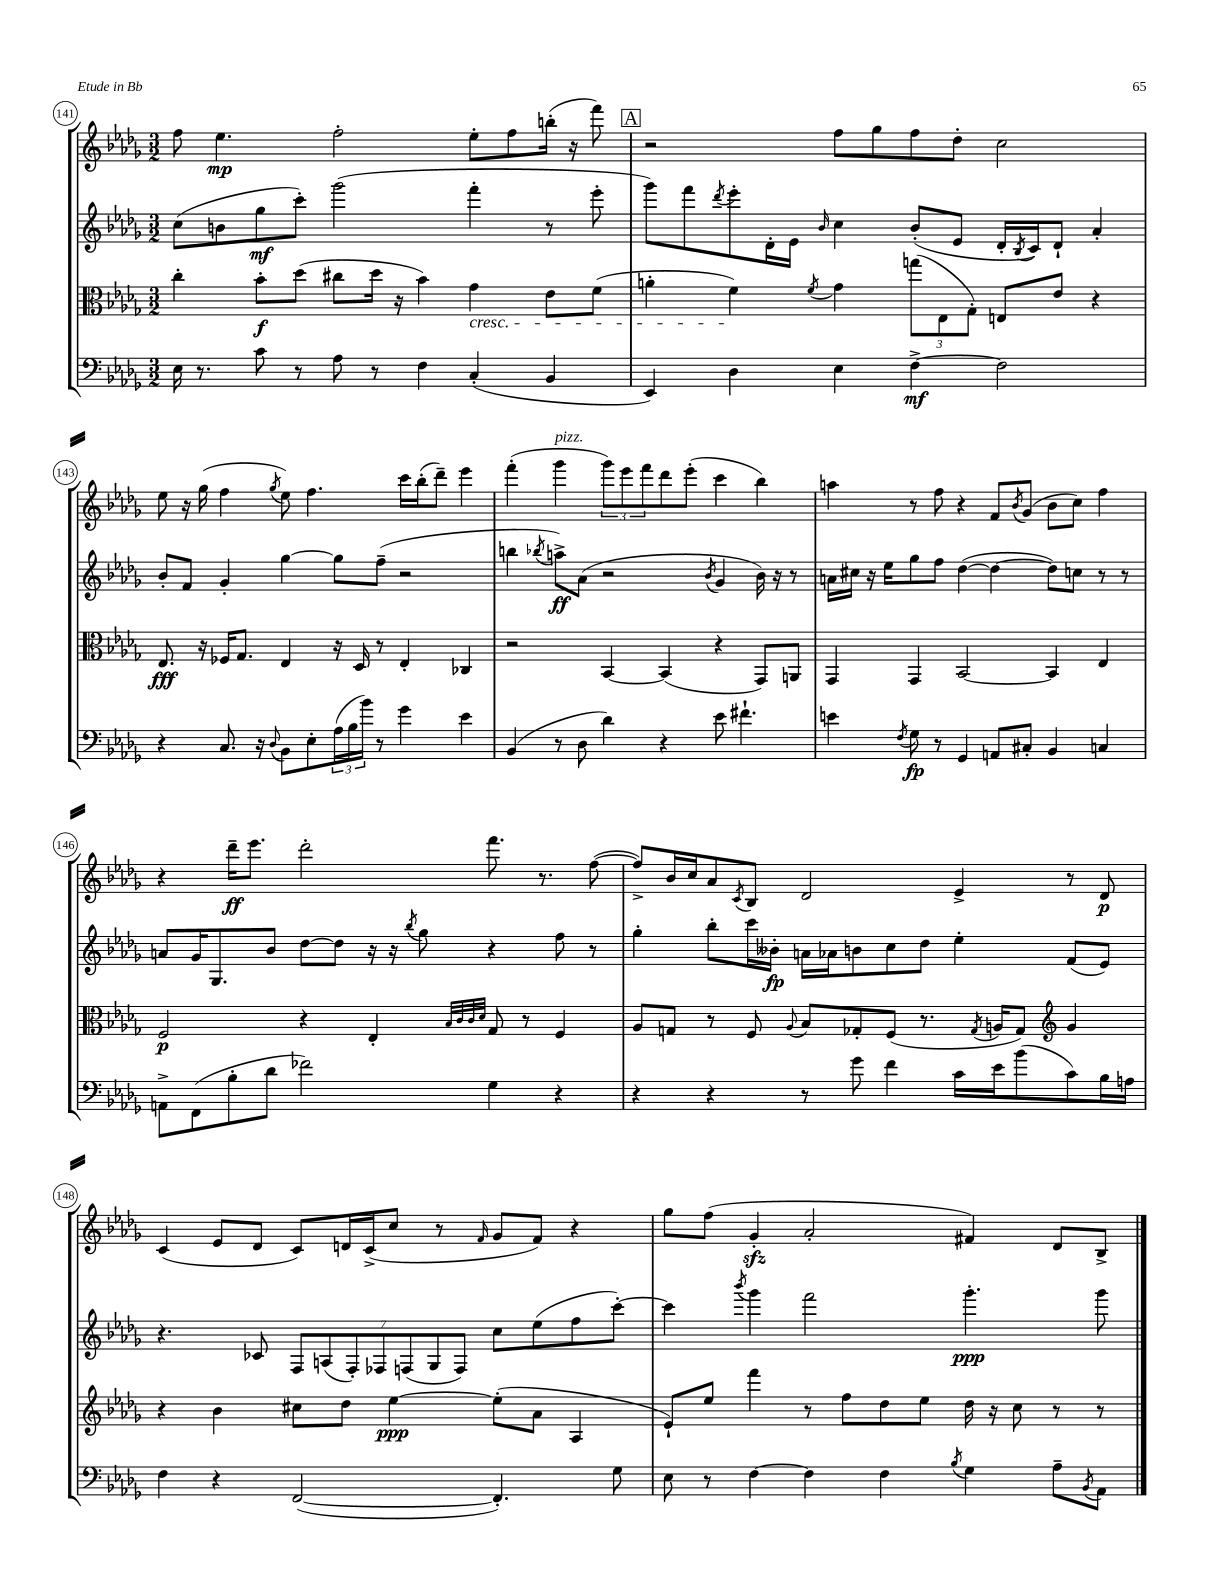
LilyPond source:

<<
\new StaffGroup <<
\new Staff = "s0" {
    \clef treble \key des \major \numericTimeSignature \time 3/2
    f''8 ees''4.\mp f''2-. ees''8-. f''8 b''16-.( r16 f'''8) |
    \mark \markup { \box "A" } r2 f''8 ges''8 f''8 des''8-. c''2 |
    ees''8 r16 ges''16( f''4 \acciaccatura { ges''8 } ees''8) f''4. c'''16 bes''16-.( des'''8--) ees'''4 |
    f'''4-.( ges'''4^\markup { \italic "pizz." } \tuplet 3/2 { ges'''8) ees'''8 f'''8 } des'''8 ees'''8-.( c'''4 bes''4) |
    a''4 r8 f''8 r4 f'8 \acciaccatura { bes'8 } ges'8( bes'8 c''8) f''4 |
    r4 des'''16--\ff ees'''8. des'''2-. f'''8. r8. f''8~( |
    f''8->) bes'16 c''16 aes'8 \acciaccatura { c'8 } bes8 des'2 ees'4-> r8 des'8\p |
    c'4( ees'8 des'8 c'8) d'16 c'16->( c''8 r8 \grace { f'16 } ges'8 f'8) r4 |
    ges''8 f''8( ges'4-.\sfz aes'2-. fis'4) des'8 bes8-> \bar "|." |
}
\new Staff = "s1" {
    \clef treble \key des \major \numericTimeSignature \time 3/2
    c''8( b'8 ges''8\mf c'''8-.) ges'''2( f'''4-. r8 ees'''8-. |
    \mark \markup { \box "A" } ges'''8) f'''8 \acciaccatura { des'''8 } ees'''8-. des'16-. ees'16 \grace { bes'16 } c''4 bes'8-.( ees'8 des'16-. \acciaccatura { bes8 } c'16) des'8-! aes'4-. |
    bes'8-. f'8 ges'4-. ges''4~ ges''8 f''8--( r2 |
    b''4 \acciaccatura { bes''8 } a''8->\ff) aes'8( r2 \acciaccatura { bes'8 } ges'4 bes'16) r16 r8 |
    a'16 cis''16 r16 ees''16 ges''8 f''8 des''4~( des''4~ des''8) c''8 r8 r8 |
    a'8 ges'16 ges8. bes'8 des''8~ des''8 r16 r16 \acciaccatura { bes''8 } ges''8 r4 f''8 r8 |
    ges''4-. bes''8-. c'''16 beses'16-.\fp a'16 aes'16 b'8 c''8 des''8 ees''4-. f'8( ees'8) |
    r4. ces'8 \tuplet 7/4 { f8 a8( f8-.) fes8 f8( ges8 f8) } c''8 ees''8( f''8 c'''8~-.) |
    c'''4 \acciaccatura { bes'''8 } ges'''4 f'''2 ges'''4.-.\ppp ges'''8 \bar "|." |
}
\new Staff = "s2" {
    \clef alto \key des \major \numericTimeSignature \time 3/2
    c''4-. bes'8-.\f des''8( cis''8 des''16 r16 bes'4) ges'4\cresc ees'8 f'8( |
    \mark \markup { \box "A" } a'4-. f'4\!) \acciaccatura { f'8 } ges'4 \tuplet 3/2 { g''8( ees8 ges8-.) } e8 ees'8 r4 |
    ees8.\fff r16 fes16 ges8. ees4 r16 des16 r8 ees4-. ces4 |
    r2 bes,4~ bes,4( r4 ges,8) a,8 |
    ges,4 ges,4 bes,2~ bes,4 ees4 |
    f2\p r4 ees4-. \grace { bes32 c'32 c'32 des'32 } ges8 r8 f4 |
    aes8 g8 r8 f8 \appoggiatura { aes8 } bes8 ges8-. f8( r8. \acciaccatura { ges8 } a16 ges8) \clef treble ges'4 |
    r4 bes'4 cis''8 des''8 ees''4~\ppp ees''8-.( aes'8 aes4 |
    ees'8-!) ees''8 f'''4 r8 f''8 des''8 ees''8 des''16 r16 c''8 r8 r8 \bar "|." |
}
\new Staff = "s3" {
    \clef bass \key des \major \numericTimeSignature \time 3/2
    ees16 r8. c'8 r8 aes8 r8 f4 c4-.( bes,4 |
    \mark \markup { \box "A" } ees,4) des4 ees4 f4~->\mf f2 |
    r4 c8. r16 \appoggiatura { des8 } bes,8 ees8-. \tuplet 3/2 { aes16( bes16 bes'16) } r8 ges'4 ees'4 |
    bes,4( r8 des8 des'4) r4 ees'8 fis'4.-! |
    e'4 \acciaccatura { f8 } ges8\fp r8 ges,4 a,8 cis8-. bes,4 c4 |
    a,8-> f,8( bes8-. des'8 fes'2) ges4 r4 |
    r4 r4 r8 ges'8 f'4 c'16 ees'16 bes'8( c'8) bes16 a16 |
    f4 r4 f,2~( f,4.-.) ges8 |
    ees8 r8 f4~ f4 f4 \acciaccatura { bes8 } ges4 aes8-- \acciaccatura { bes,8 } aes,8 \bar "|." |
}
>>
>>
\layout { \context { \Score currentBarNumber = #141 \override BarNumber.stencil = #(make-stencil-circler 0.1 0.3 ly:text-interface::print) } }
